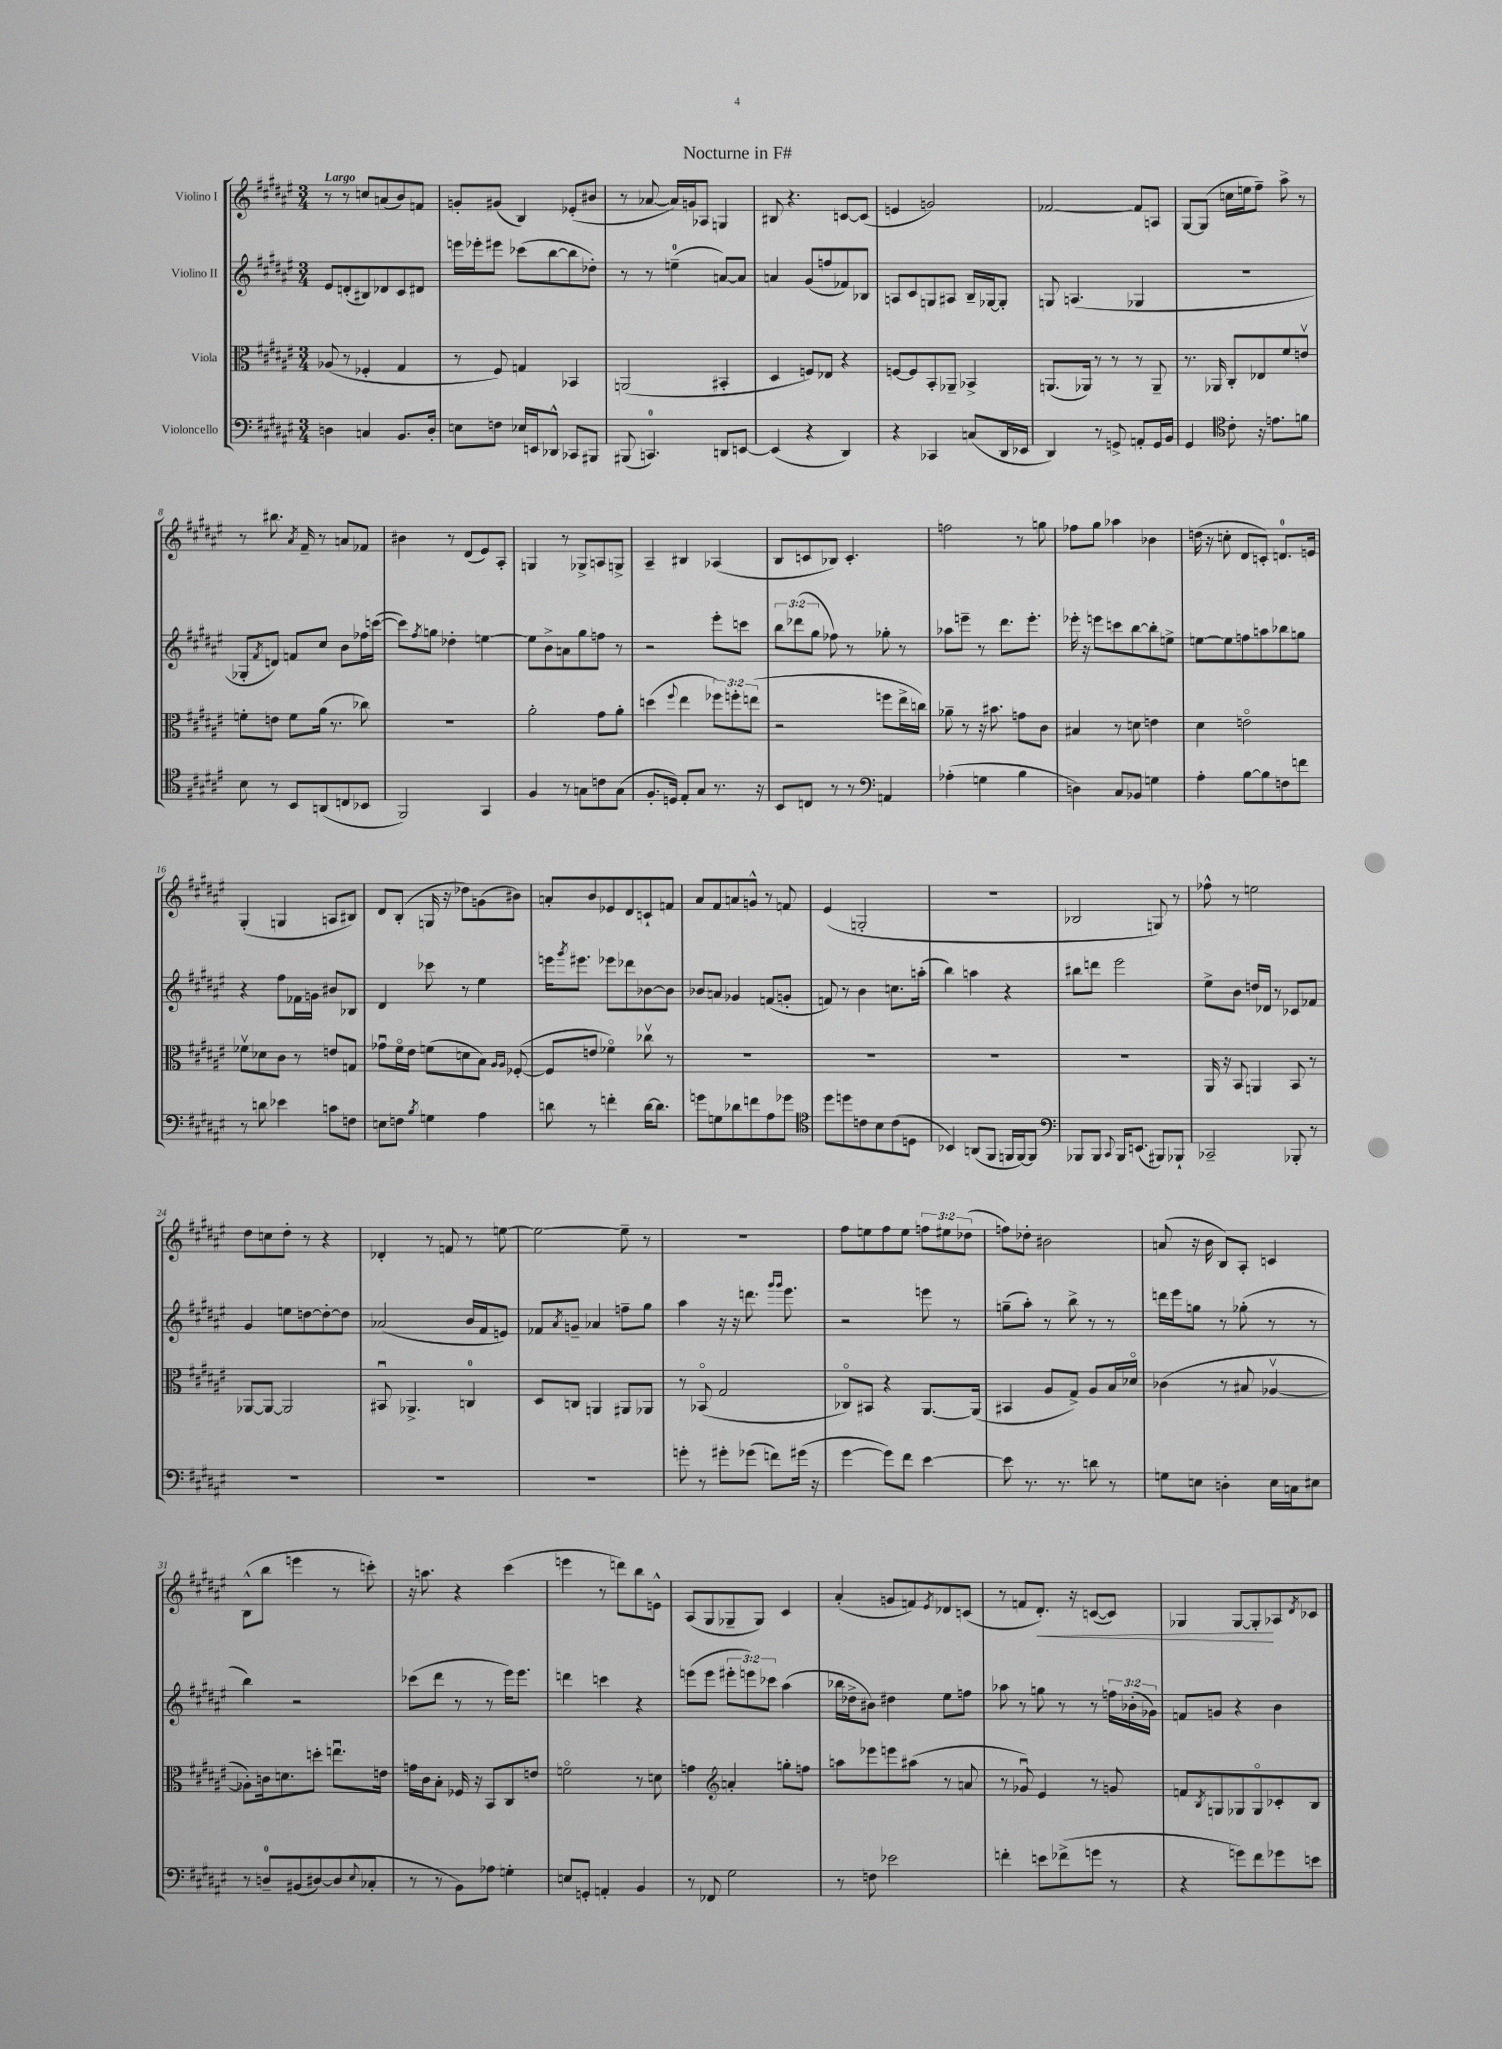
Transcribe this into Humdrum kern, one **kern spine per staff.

**kern	**kern	**kern	**kern
*staff4	*staff3	*staff2	*staff1
*clefF4	*clefC3	*clefG2	*clefG2
*k[f#c#g#d#a#e#]	*k[f#c#g#d#a#e#]	*k[f#c#g#d#a#e#]	*k[f#c#g#d#a#e#]
*M3/4	*M3/4	*M3/4	*M3/4
4D\	(8A-/	8e#/L	8r
.	8r	(8d'/	8r
4C/	4F-'/	8B#/)	8cc/L
.	.	8d-/	(8a/
8.BB/L	4G#/	8c#/	8b/)
.	.	8d#/J	8f/J
16D'/Jk	.	.	.
=	=	=	=
8E\L	8r	16eee\LL	8g'/L
.	.	16eee-'\J	.
8F\J	8F#/)	8eee#\J	(8g#/J
16E-/LL	4G/	(8ccc-\L	4B/)
16EE/J	.	.	.
8DD-^^/J	.	[8bb\	.
8CC-/L	4BB-/	8bb\]	(8e-'/L
8BBB#/J	.	8dd-'\J)	8b#/J
=	=	=	=
(8BBB#/	(2AA/	8r	8r
4.CC/)	.	8r	[8a-/
.	.	(4ee~\	16a-/]LL)
.	.	.	16g/J
.	.	.	8A-/J
8DD/L	4BB#'/	[8a/L)	4G/
[8EE/J	.	8a/]J	.
=	=	=	=
(4EE/]	4D#/	4a/	8B#/
.	.	.	4.r
4r	8F/L)	(8g#/L	.
.	8E-/J	8ff/	.
4DD#/)	4r	8f-/)	[8c/L
.	.	8B-/J	(8c/]J
=	=	=	=
4r	[8F/L	8A/L	4e/
.	8F/]	8c#/	.
4CC-/	8BB'/	8G/	2g/)
.	8AA-~/J	8A#/J	.
(8C/L	4BB-^/	16B~/LL	.
.	.	[16G-/J	.
16DD#/L	.	8G-'/]J	.
16EE-/JJ	.	.	.
=	=	=	=
4DD#/)	(8.AA/L	8G/	[2f-/
.	.	(4.A/	.
.	16AA-/Jk)	.	.
8r	8r	.	.
8GG^/	8r	.	.
8AA'/L	8r	4G-/	8f-/]L
16GG/L	8AA-~/	.	8A/J
16BB/JJ	.	.	.
=	=	=	=
4GG#/	8.r	2.r	[8G#/L
.	.	.	(8G#/]J
.	16AA-/	.	.
*clefC4	*	*	*
8c#'\	8C#'/L	.	16cc\LL
.	.	.	16ee\J
16r	8E-/	.	8ff#~\J)
8.e\L	.	.	.
.	8f#/	.	8aa#^\
8f\J	8ev/J	.	8r
=	=	=	=
8B\	8f'\L	8G-'/L	8r
.	.	8qf#/	.
8r	8e\J	8d/J)	8.bb#\
8BB/L	8f\L	8f/L	.
.	.	.	8qa#/
.	.	.	16f#~/
(8AA/	(16a#\Jk	8cc#/J	8r
.	8.r	.	.
8C/	.	8b\L	8a/L
8BB-/J	8cc-\)	16ff-\L	8f-/J
.	.	([16ccc\JJ	.
=	=	=	=
2FF#/)	2.r	8ccc\]L)	4b#\
.	.	8qff#/	.
.	.	8gg\J	.
.	.	4dd-'\	8r
.	.	.	(8d#/L
4GG#/	.	[4ee\	8e#/)
.	.	.	8A#'/J
=	=	=	=
4F#/	2a#'\	8ee\]L	4G/
.	.	8b^\	.
8r	.	8a\	8r
8G\L	.	8gg#\	8G-^/L
8c\	8g#\L	8ff\J	8A/
(8G\J	8a#'\J	8r	8G^/J
=	=	=	=
8.F#'/L	(4dd\	2r	4A#~/
16D/Jk)	.	.	.
.	8qqff#/	.	.
8E#'/L	4ee#\	.	4B#/
8G#/J	.	.	.
8.r	12ff-\L)	8eee#'\L	(4A-/
.	12ff'\	.	.
.	.	8ccc\J	.
.	(12ee\J	.	.
16r	.	.	.
=	=	=	=
8BB/L	2r	12bb\L	8B/L
.	.	(12ddd-\	.
8C/J	.	.	8c/
.	.	12gg#\J	.
8r	.	8ff-\)	8B-/J)
8r	.	8r	4.c'/
*clefF4	*	*	*
4AA/	8ff\L	8gg-'\	.
.	16ee#^\L	8r	.
.	16cc\JJ)	.	.
=	=	=	=
(4A-'\	8a-~\	8aa-\L	2ff\
.	8r	8eee~\J	.
4G\	16r	8r	.
.	8.b#\	.	.
.	.	8.ddd#\L	.
4B\	8g\L	.	8r
.	.	8.eee'\J	.
.	8c#\J	.	8gg\
=	=	=	=
4D\)	4B#/	16eee-'\	8ff-\L
.	.	16r	.
.	.	8eee\L	8gg#\J
8C#/L	8r	8ccc\	4aa-\
8BB-/J	8d\	[8bb\	.
4G\	4e\	8bb'\]	4b-\
.	.	8ee^\J	.
=	=	=	=
4A#'\	4d#\	[8ee\L	(16dd\
.	.	.	16r
.	.	8ee\]	8cc'\
[8B\L	2eo\	8ff\	8d#/L
8B\]	.	8aa\	8c'/J)
8F\	.	8bb-\	8.d/L
8f\J	.	8gg\J	.
.	.	.	16e/Jk
=	=	=	=
8r	8f-v\L	4r	(4G#'/
8d\	8d-\	.	.
4e-\	8c#\J	8ff#\L	4G/
.	8r	16f-\L	.
.	.	16g\JJ	.
8c\L	8e/L	8b#/L	8A/L
8F\J	8G/J	8B-/J	8B#/J)
=	=	=	=
8E\L	8g-u\L	4d#/	8d#/L
8F\J	16f#o\L	.	(8B'/J
.	16e#\JJ	.	.
8qB/	.	.	.
4G\	(8f\L	8ccc-\	16G/
.	.	.	16r
.	8d\	8r	8dd-\L)
4A#\	8B\J)	4ee#\	(8g\
.	16qqA#/LL	.	.
.	16qqA#/JJ	.	.
.	([8F-'/	.	8b#\J)
=	=	=	=
8d\	8F-/]L	16eee\LK	8a'/L
.	.	8qggg#/	.
.	.	8.eee#\J	.
8r	8e/J	.	8b/
4f'\	4f-o\)	8eee-\L	8e-/
.	.	8ddd-\	8d#/
[16d\LK	8cc-v\	[8b-\	8c`/
8.d\]J	.	.	.
.	8r	8b-\]J	8f/J
=	=	=	=
8g\L	2.r	8b-/L	8a#/L
8G\	.	8a/J	8f#/
8d-\	.	4g-/	8a/
8f\	.	.	8g^^/J
8A#\	.	(8f/L	8r
8g-\J	.	8g'/J	8f/
=	=	=	=
*clefC4	*	*	*
8dd#\L	2.r	8f/)	(4e#/
8dd\	.	8r	.
8c\	.	4b\	2G'/
8B\	.	.	.
(8c\	.	8.cc\L	.
8D\J	.	.	.
.	.	(16aa'\Jk	.
=	=	=	=
4BB-/)	2.r	4bb\)	2.r
(8AA/L	.	4aa\	.
8FF#/J	.	.	.
16FF/LL	.	4r	.
[16FF/J)	.	.	.
8FF/]J	.	.	.
=	=	=	=
*clefF4	*	*	*
8BBB-/L	2.r	8bb#\L	2B-/
8BBB-/J	.	8ddd\J	.
8qqCC#/	.	.	.
16BBB-/LK	.	2eee#\	.
(8.EE/J	.	.	.
8BBB#/L)	.	.	8G/)
8BBB-`/J	.	.	8r
=	=	=	=
2CC-~/	16AA#/	8ee#^\L	8ff-^^\
.	16r	.	.
.	8BB/	8b\J	8r
.	4AA/	16dd/LL	2ee\
.	.	16d-/JJ	.
.	.	8r	.
8BBB-'/	8BB/	8c-/L	.
8r	8r	8f-/J	.
=	=	=	=
2.r	[8AA-/L	4g#/	8dd#\L
.	8AA-/_J	.	8cc\
.	2AA-/]	8ee\L	8dd#'\J
.	.	[8dd\	8r
.	.	8dd'\_	4r
.	.	8dd\]J	.
=	=	=	=
2.r	8BB#u/	(2a-/	4d-'/
.	4.AA-^/	.	.
.	.	.	8r
.	.	.	8f/
.	4C/	16b/LL	8r
.	.	16f#/J	.
.	.	8e/J)	[8ee\
=	=	=	=
2.r	8D#/L	8f-/L	2ee\_
.	.	8qa#/	.
.	8C/J	8g~/J	.
.	4AA/	4a-/	.
.	8AA#/L	8ff~\L	8ee~\]
.	8AA-/J	8gg#\J	8r
=	=	=	=
8g'\	8r	4aa#\	2.r
8r	(8BB-o/	.	.
8g#'\L	2G#/	16r	.
.	.	16r	.
(8g-\J	.	8.ddd\	.
8f\L)	.	.	.
.	.	16qqggg#/LL	.
.	.	16qqggg#/JJ	.
.	.	8.eee#\	.
(16g#\Jk	.	.	.
16r	.	.	.
=	=	=	=
[4g#\	8C-o/L)	2r	8ff#\L
.	8BB#/J	.	8ee\
8g#\]L)	4r	.	8ff#\
8f#\J	.	.	8ee\J
[4e#\	[8.AA#/L	8eee\	12ff\L
.	.	.	12ee#\
.	.	8r	.
.	.	.	(12dd-\J
.	(16AA#/]Jk	.	.
=	=	=	=
8e#\]	4BB#/	(8gg~\L	8ff\L)
8.r	.	8aa#'\J)	8dd-'\J
.	8A#/L	8r	2b#\
8.r	.	.	.
.	8G#^/J)	8bb^\	.
8d\	8A#/L	8r	.
8r	16B/L	8r	.
.	16d-o/JJ	.	.
=	=	=	=
8G\L	(4c-\	16ddd\LL	(8a/
.	.	16eee#\J	.
8E\J	.	8gg\J	16r
.	.	.	16b\
4D'\	8r	8r	8B/L)
.	8B#/	(8gg-'\	8A#'/J
16E\LL	[4A-v/	8r	4c/
16C\J	.	.	.
8E#\J	.	8r	.
=	=	=	=
8r	8A-'\]L)	4bb\)	(8B^^\L
8D~/L	16c\k	.	8bb\J
.	8.d\	.	.
(8BB#/	.	2r	4eee\
[8D#/)	8dd'\J	.	.
(8D#/]	8.eeu\L	.	8r
8qqE#/	.	.	.
8C-'/J	.	.	8ccc'\)
.	16e\Jk	.	.
=	=	=	=
8r	16g\LL	(8ccc-\L	16r
.	16c#\J	.	8.aa\
8r	8B'\J	8ddd#\J	.
8BB\L)	16F-/	8r	4r
.	16r	.	.
8A-\J	8BB/L	8r	.
4G'\	8C#/	16eee#\LK)	(4ccc#\
.	.	8.eee#\J	.
.	8e/J	.	.
=	=	=	=
8E/L	2fo\	4ddd\	4eee\
8GG'/J	.	.	.
4AA'/	.	4ccc\	8r
.	.	.	8ddd\L)
4BB/	8r	4r	8bb\
.	8d\	.	8e^^\J
=	=	=	=
8r	4g\	(8eee\L	(8A#/L
8FF-/	.	8eee\J	8G#/
*	*clefG2	*	*
2G#\	4a'/	12eee#'\L	8G-~/
.	.	12eee\)	.
.	.	.	8G-/J)
.	.	12ccc-\J	.
.	8gg'\L	(4aa#\	4c#/
.	8ff\J	.	.
=	=	=	=
8r	8aa\L	16bb-\LL	(4a#'/
.	.	16dd-^\J	.
8F\	8eee-\	8b#\J)	.
2e-\	8eee\	4dd#\	8g/L
.	(8aa#\J	.	8f/)
.	.	.	8qe#/
.	8r	8ee#\L	8d-/
.	8a/	8ff\J	(8c/J
=	=	=	=
4f'\	8r	8aa-\	8r
.	8g-u/)	8r	8f/L
8e\L	4e#/	8gg\	8.d#'/J)
(8f-^\	.	8r	.
.	.	.	16r
8g\J	8r	8r	([8c/L
8r	8g/	24ff\LL	8c/]J)
.	.	(24b-'\	.
.	.	24g-\JJ)	.
=	=	=	=
4r	8f/L	8f/L	4G-/
.	8qB/	.	.
.	8G/	8g/J	.
8g\L)	8G-/	4r	[8G-/L
8f#\	8G-o/	.	8G-'/]
8g-\	8c-'/	4b\	8A-/
.	.	.	8qd#/
8e\J	8B/J	.	8c-/J
==	==	==	==
*-	*-	*-	*-
